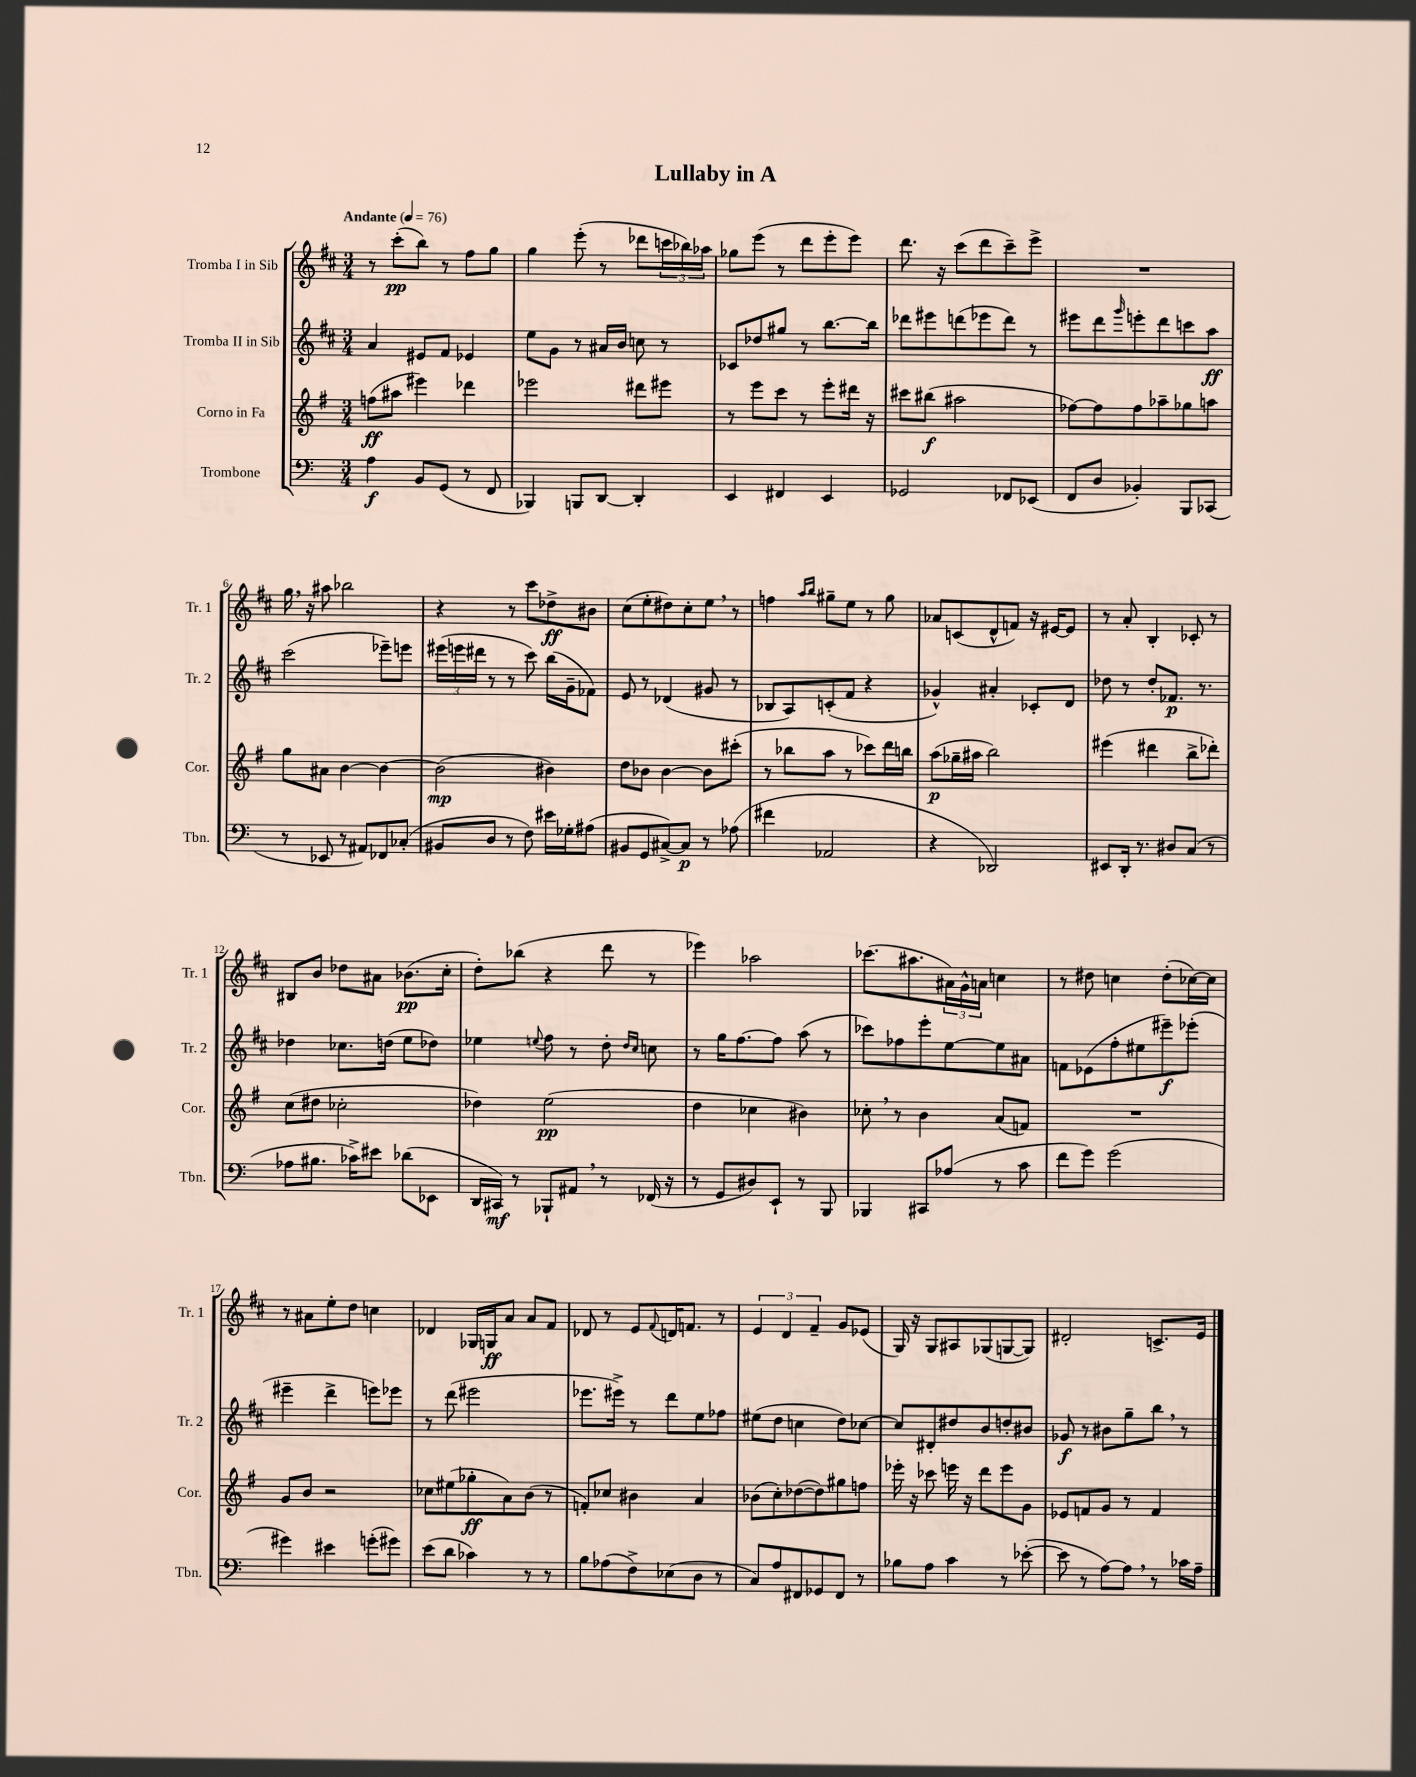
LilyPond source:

\header { title = "Lullaby in A" }
<<
\new StaffGroup <<
\new Staff = "s0" \with { instrumentName = "Tromba I in Sib" shortInstrumentName = "Tr. 1" } {
    \clef treble \key d \major \numericTimeSignature \time 3/4 \tempo "Andante" 4 = 76
    r8 cis'''8-.\pp( b''8) r8 fis''8 g''8 |
    g''4 e'''8-.( r8 des'''8 \tuplet 3/2 { c'''16 bes''16) aes''16 } |
    ges''8 e'''8( r8 d'''8 e'''8-. e'''8) |
    d'''8. r16 cis'''8( d'''8 cis'''8--) e'''8-> |
    R2. |
    g''16 \breathe r16 ais''8 bes''2 |
    r4 r8 cis'''8 des''8->\ff bis'8 |
    cis''8( e''8-. dis''8) cis''8-. e''8 \breathe r8 |
    f''4 \grace { a''16 b''16 } gis''8-- e''8 r8 gis''8 |
    aes'8 c'8( d'8-^ f'8) r16 eis'16~ eis'8 |
    r8 a'8-. b4-. ces'8-. r8 |
    bis8 b'8 des''8 ais'8 bes'8.\pp( cis''16-. |
    d''8-.) bes''8( r4 d'''8 r8 |
    ees'''4) aes''2 |
    ces'''8.( ais''8. \tuplet 3/2 { ais'16) g'16-^ a'16 } c''4 |
    r8 dis''8 c''4 dis''8-.( ces''16~) ces''16 |
    r8 ais'8 e''8-. d''8 c''4 |
    des'4 ges16 g16\ff a'8 a'8 fis'8 |
    des'8 r8 e'8 \appoggiatura { fis'8 } d'16 f'8. r8 |
    \tuplet 3/2 { e'4 d'4 fis'4-- } g'8 ees'8( |
    g16) r16 g8 ais8 ges8( g8~ g8) |
    dis'2-. c'8.-> e'16 \bar "|." |
}
\new Staff = "s1" \with { instrumentName = "Tromba II in Sib" shortInstrumentName = "Tr. 2" } {
    \clef treble \key d \major \numericTimeSignature \time 3/4
    a'4 eis'8 fis'8 ees'4 |
    e''8 g'8 r8 ais'16 b'16 c''8 r8 |
    ces'8 des''8 gis''8 r8 b''8.~ b''16 |
    des'''8 eis'''8 d'''8( ees'''8 d'''8) r8 |
    eis'''8 d'''8 \grace { g'''16 } e'''8-. d'''8 c'''8 a''8\ff |
    cis'''2( ees'''8--) e'''8 |
    \tuplet 3/2 { eis'''16( e'''16 dis'''16 } r8 r8 cis'''8) b''16( g'16-- fes'8) |
    e'8 r8 des'4( gis'8 r8 |
    bes8 a8) c'8-.( fis'8 r4 |
    ges'4-^) ais'4-. ces'8-. d'8 |
    des''8 r8 des''8-. fes'8.\p r8. |
    des''4 ces''8. d''16( e''8 des''8) |
    ees''4 \appoggiatura { e''8 } fis''8 r8 d''8-. \grace { d''16 cis''16 } c''8 |
    r8 g''16 fis''8.~ fis''8 a''8( r8 |
    ces'''8) fes''8 e'''8-. e''8~ e''8 ais'8 |
    f'8 ees'8( fis''8-. eis''8 eis'''8--\f) ees'''8-.( |
    eis'''4-- d'''4-> e'''8) ees'''8 |
    r8 d'''8( eis'''2 |
    ees'''8. eis'''16->) r8 d'''8 e''8 fes''8 |
    eis''8( d''8 c''4 d''8) ces''8~ |
    ces''8 dis'8-. dis''8 b'8 d''8-. bis'8 |
    ges'8\f r8 bis'8 g''8-- b''8 \breathe r8 \bar "|." |
}
\new Staff = "s2" \with { instrumentName = "Corno in Fa" shortInstrumentName = "Cor." } {
    \clef treble \key g \major \numericTimeSignature \time 3/4
    f''8\ff( ais''8 eis'''4) des'''4 |
    ees'''2 dis'''8 eis'''8 |
    r8 e'''8 c'''8 r8 e'''8-. dis'''16 r16 |
    cis'''8 bis''8\f( ais''2 |
    fes''8~) fes''8 fes''8 aes''8-- ges''8 a''8 |
    g''8 ais'8 b'4~ b'4~ |
    b'2\mp( bis'4) |
    d''8 bes'8 bes'4~ bes'8 cis'''8-.( |
    r8 bes''8 a''8 r8 ces'''8) d'''16 b''16 |
    a''8\p( ges''16-- ais''16 b''2) |
    eis'''4( dis'''4 b''8-> des'''8-.) |
    c''8( dis''8 ces''2-. |
    des''4) e''2\pp( |
    d''4 ces''4 bis'4) |
    ces''8-. \breathe r8 b'4 a'8( f'8) |
    R2. |
    g'8 b'8 r2 |
    ces''8 eis''8( ges''8-.\ff a'8) b'8( r8 |
    f'8-.) ces''8 bis'4 a'4 |
    bes'8( c''8-.) des''8~( des''8) gis''8 f''8 |
    ees'''16-. r16 ces'''8 e'''16 r16 d'''8 e'''8 g'8 |
    ees'8 f'8 g'8 r8 f'4 \bar "|." |
}
\new Staff = "s3" \with { instrumentName = "Trombone" shortInstrumentName = "Tbn." } {
    \clef bass \key c \major \numericTimeSignature \time 3/4
    a4\f b,8 g,8( r8 f,8 |
    bes,,4) b,,8 d,8~ d,4-. |
    e,4 fis,4 e,4 |
    ges,2 fes,8 ees,8( |
    f,8 d8 bes,4-.) b,,8 ces,8( |
    r8 ees,8 r8 ais,8) fes,8 ces8-.( |
    bis,8 d8 r8 f8) eis'16 ges16-. ais8( |
    bis,8 g,8 cis8~->) cis8\p r8 aes8( |
    fis'4 aes,2 |
    r4 des,2) |
    eis,8 d,16-. r8. dis8 c8( r8 |
    aes8 bis8. ces'16->) eis'8 des'8( ees,8 |
    d,16 cis,16\mf) r8 bes,,8-! ais,8 \breathe r8 fes,16( r16 |
    r8 g,8 dis8) e,8-! r8 b,,8 |
    bes,,4 cis,8 aes8( r8 c'8 |
    f'8 g'8) g'2( |
    gis'4) eis'4 g'8-.( gis'8) |
    e'8( d'8 ces'4) r8 r8 |
    b8 aes8( f8->) ees8( d8 r8 |
    c8) a8 fis,8 ges,8 fis,8 r8 |
    bes8 a8 c'4 r8 ees'8~-.( |
    ees'8 r8 a8~) a8 \breathe r8 ces'16 a16-- \bar "|." |
}
>>
>>
